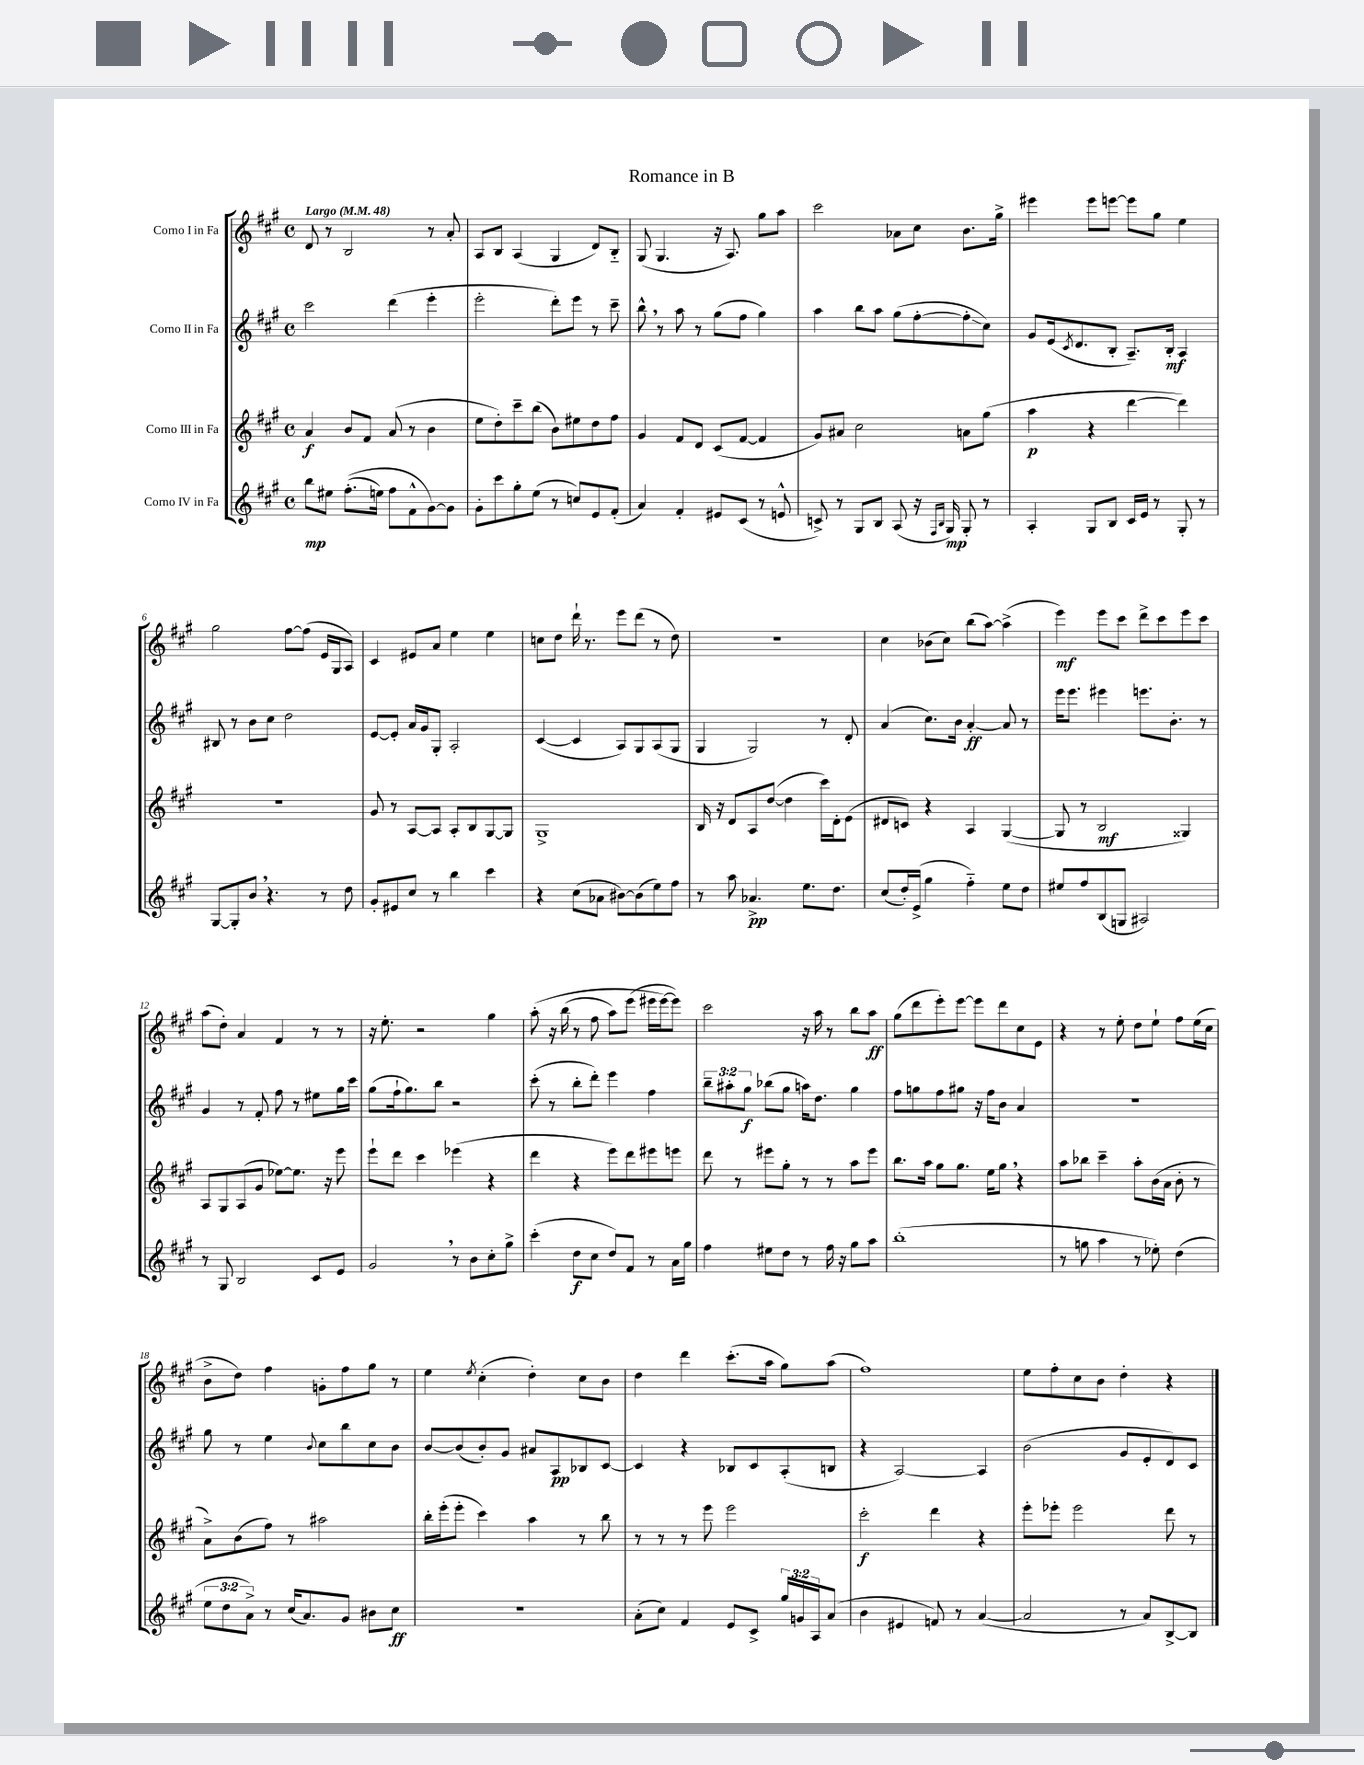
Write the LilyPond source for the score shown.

\header { title = "Romance in B" }
<<
\new StaffGroup <<
\new Staff = "s0" \with { instrumentName = "Corno I in Fa" } {
    \clef treble \key a \major \defaultTimeSignature \time 4/4 \tempo "Largo" 4 = 48
    d'8 r8 b2 r8 a'8-. |
    a8 b8 a4( gis4 d'8) b8-_ |
    gis8( gis4. r16 a8.) gis''8 a''8 |
    cis'''2 aes'8 cis''8 b'8. gis''16-> |
    eis'''4 eis'''8 e'''8~ e'''8 gis''8 e''4 |
    gis''2 fis''8~ fis''8( e'16 gis16 a8) |
    cis'4 eis'8 a'8 e''4 e''4 |
    c''8 d''8 d'''16-! r8. e'''8 d'''8( r8 d''8) |
    R1 |
    cis''4 bes'8( cis''8) b''8( a''8~) a''4->( |
    e'''4\mf) e'''8 cis'''8 d'''8-> cis'''8 e'''8 cis'''8 |
    a''8( d''8-.) a'4 fis'4 r8 r8 |
    r16 e''8.-. r2 gis''4 |
    a''8-.\( r16 b''16( r8 fis''8 a''8) e'''8( eis'''16 eis'''16~\) eis'''8) |
    cis'''2 r16 a''16 r8 b''8 a''8\ff |
    gis''8( d'''8 e'''8-.) e'''8~ e'''8 d'''8 cis''8 e'8 |
    r4 r8 e''8-. d''8 e''8-! fis''8 e''16( cis''16 |
    b'8-> d''8) fis''4 g'8-. fis''8 gis''8 r8 |
    e''4 \acciaccatura { e''8 } cis''4-.( d''4-.) cis''8 b'8 |
    d''4 d'''4 cis'''8.-.( a''16 gis''8) a''8( |
    fis''1) |
    e''8 fis''8-. cis''8 b'8 d''4-. r4 \bar "|." |
}
\new Staff = "s1" \with { instrumentName = "Corno II in Fa" } {
    \clef treble \key a \major \defaultTimeSignature \time 4/4 \override Staff.TupletNumber.text = #tuplet-number::calc-fraction-text
    cis'''2 d'''4( e'''4-. |
    e'''2-. d'''8-.) e'''8 r8 cis'''8-- |
    b''8-^ \breathe r8 a''8 r8 gis''8( fis''8 gis''4) |
    a''4 b''8 a''8 gis''8( fis''8~-. fis''8-.\glissando cis''8) |
    gis'8 e'16( \acciaccatura { cis'8 } d'8. b8-. a8.--) b16-.\mf a4 |
    bis8 r8 b'8 cis''8 d''2 |
    e'8~ e'8-. a'16 gis'16 gis8-. a2-. |
    cis'4~( cis'4 a8) gis8 a8( gis8 |
    gis4 gis2) r8 d'8-. |
    a'4( cis''8.) b'16 a'4~-.\ff a'8 r8 |
    e'''16 e'''8. eis'''4 e'''8. b'8.-. r8 |
    gis'4 r8 fis'8-. fis''8 r8 eis''8 gis''16 cis'''16 |
    gis''8( fis''16-! gis''8.) b''8 r2 |
    cis'''8-.( r8 b''8-. d'''8-.) e'''4 fis''4 |
    \tuplet 3/2 { b''8-- ais''8-. gis''8\f } bes''8( gis''8 a''16) d''8. gis''4 |
    fis''8 g''8 fis''8 gis''8 r16 fis''16 b'8 a'4 |
    R1 |
    gis''8 r8 e''4 \appoggiatura { b'8 } cis''8 b''8 cis''8 b'8 |
    b'8~ b'8( b'8-.) gis'8 ais'8 a8\pp bes8 cis'8~ |
    cis'4 r4 bes8 cis'8 a8-.( b8 |
    r4 a2~) a4 |
    b'2( gis'8 e'8-. d'8) cis'8 \bar "|." |
}
\new Staff = "s2" \with { instrumentName = "Corno III in Fa" } {
    \clef treble \key a \major \defaultTimeSignature \time 4/4
    a'4\f b'8 fis'8 a'8( r8 b'4 |
    e''8 d''8-.) cis'''8-- b''8( b'8) eis''8 d''8 fis''8 |
    gis'4 fis'8 d'8 cis'8( fis'8~ fis'4 |
    gis'8) ais'8 cis''2 a'8 gis''8( |
    a''4\p r4 d'''4~ d'''4) |
    R1 |
    gis'8 r8 a8~ a8 a8-. b8 gis8~ gis8 |
    gis1-> |
    b16 r16 d'8 a8 d''8~( d''4 cis'''16) d'16-. e'8( |
    dis'8 c'8) r4 a4 gis4~( |
    gis8 r8 b2\mf gisis4) |
    a8 gis8 a8( gis'8 ees''8~) ees''8. r16 e'''8 |
    e'''8-! d'''8 cis'''4 ees'''4( r4 |
    d'''4 r4 e'''8) d'''8 eis'''8 e'''8 |
    d'''8 r8 eis'''8 gis''8-. r8 r8 a''8 eis'''8 |
    b''8. a''16 gis''8 gis''8. e''16 gis''8 \breathe r4 |
    a''8 bes''8 cis'''4-- a''8-. b'16( a'16 b'8-. r8 |
    a'8->) b'8( fis''8) r8 ais''2 |
    b''16-. e'''16-.( e'''8-. cis'''4) a''4 r8 b''8 |
    r8 r8 r8 e'''8 e'''2 |
    cis'''2-.\f d'''4 r4 |
    e'''8-. ees'''8-. ees'''2 d'''8 r8 \bar "|." |
}
\new Staff = "s3" \with { instrumentName = "Corno IV in Fa" } {
    \clef treble \key a \major \defaultTimeSignature \time 4/4 \override Staff.TupletNumber.text = #tuplet-number::calc-fraction-text
    b''8\mp eis''8 fis''8.-.(\( e''16) fis''8 fis'8-^ gis'8~\) gis'8 |
    gis'8-. cis'''8 gis''8-. e''8( r8 c''8) e'8 fis'8-.( |
    a'4) fis'4-. eis'8 cis'8( r8 e'8-^ |
    c'8->) r8 gis8 b8 a8( r16 \grace { fis16 b16 } gis16\mp) gis8-. r8 |
    a4-. gis8 b8 cis'16 e'16 r8 gis8-. r8 |
    gis8~ gis8-. b'8 \breathe r4. r8 d''8 |
    gis'8-. eis'8 cis''8 r8 b''4 cis'''4 |
    r4 cis''8( aes'8 bis'8~) bis'8( e''8) fis''8 |
    r8 a''8 aes'4.->\pp e''8. d''8. |
    cis''8( d''16-.) e'16->( gis''4 fis''4-_) e''8 d''8 |
    eis''8 fis''8 b8( g8 ais2) |
    r8 gis8 b2 cis'8 e'8 |
    gis'2 \breathe r8 b'8 cis''8-. gis''8-> |
    cis'''4-.( d''8\f cis''8 d''8) fis'8 r8 a'16 gis''16 |
    fis''4 eis''8 d''8 r8 fis''16 r16 gis''8 a''8 |
    b''1-.( |
    r8 g''8 a''4 r8 ees''8-.) d''4( |
    \tuplet 3/2 { e''8 d''8 a'8->) } r8 cis''16( a'8.) gis'8 bis'8 cis''8\ff |
    R1 |
    a'8-.( cis''8) fis'4 e'8 cis'8-> \tuplet 3/2 { gis''16 g'16 a16 } a'8( |
    b'4 eis'4 f'8) r8 a'4~( |
    a'2 r8 a'8) b8~-> b8 \bar "|." |
}
>>
>>
